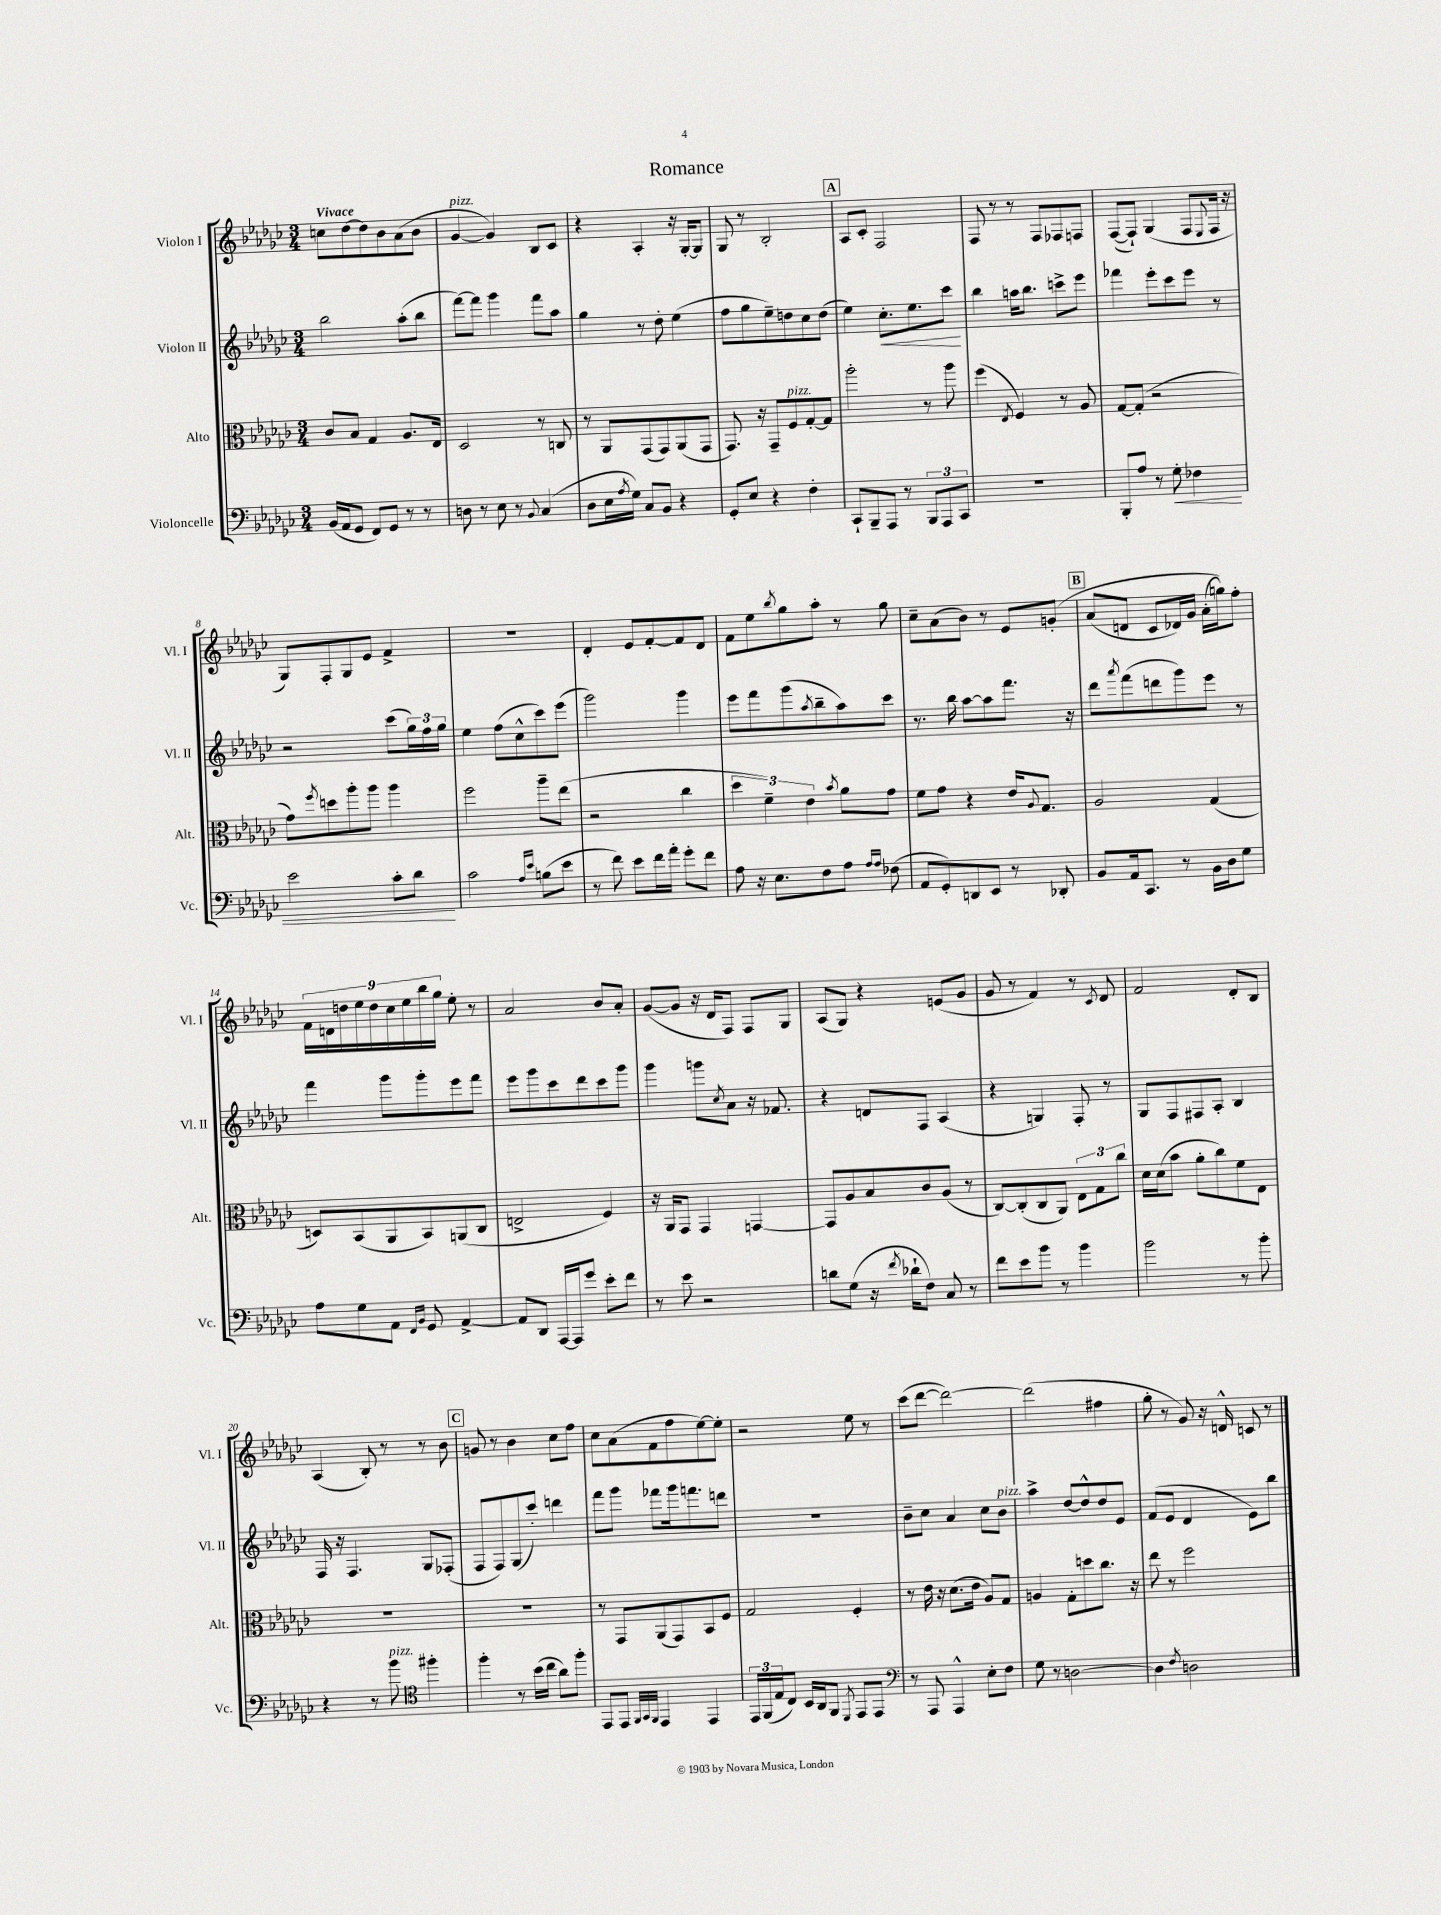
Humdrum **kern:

**kern	**kern	**kern	**kern
*staff4	*staff3	*staff2	*staff1
*clefF4	*clefC3	*clefG2	*clefG2
*k[b-e-a-d-g-c-]	*k[b-e-a-d-g-c-]	*k[b-e-a-d-g-c-]	*k[b-e-a-d-g-c-]
*M3/4	*M3/4	*M3/4	*M3/4
(16BB-	8c-	2bb-	8cc
16AA-	.	.	.
8GG-	8B-	.	[8dd-
8FF)	4G-	.	8dd-]
8GG-	.	.	8b-
8r	8.A-	(8aa-'	(8a-
8r	.	8bb-	8b-
.	16E-	.	.
=	=	=	=
8D	2D-	[8fff)	[4g-
8r	.	8fff]	.
8E-	.	4ggg-	4g-])
8r	.	.	.
8qqBB-	.	.	.
(4C-	8r	8fff	8B-
.	8C	8aa-	8c-
=	=	=	=
8D-	8r	4gg-	4r
16E-	8AA-	.	.
8qA-	.	.	.
16G-)	.	.	.
8C-	(8GG-	8r	4A-'
8BB-	8GG-)	8dd-'	.
4r	(8AA-	(4ee-	16r
.	.	.	[16G-'
.	8GG-	.	8G-]
=	=	=	=
8GG-'	8.GG-)	8ff	8G-
8E-	.	8gg-	8r
.	16r	.	.
4r	8GG-~	8ee-~)	2B-'
.	8F	8dd	.
4F'	[8G-'	8cc-	.
.	8G-]	(8dd	.
=	=	=	=
8CC-`	2aa-'	4ee-)	8A-
8BBB-~	.	.	8c-'
8AAA-	.	8.cc-'	2F
8r	.	.	.
.	.	8.ee-	.
12BBB-	8r	.	.
12AAA-	.	.	.
.	8aa-	8ccc-	.
12CC-	.	.	.
=	=	=	=
2.r	(4ff	4bb-	8F
.	.	.	8r
.	8qE-	.	.
.	4F)	16aa	8r
.	.	8.bb-	.
.	.	.	8F
.	8r	8ccc^	8F-
.	8A-	8eee-	8F
=	=	=	=
8BBB-'	[8G-	4fff-	([8F
8A-	(8G-']	.	8F`])
8r	2r	8eee-'	(4G-
8G-'	.	8ccc-	.
4F-	.	8eee-	8F
.	.	.	8qqE-
.	.	8r	16F
.	.	.	16r
=	=	=	=
2e-	8g-)	2r	8G-)
.	8qff	.	.
.	8dd	.	8F'
.	8aa-'	.	8G-
.	8aa-	.	8e-
8c-'	4aa-	(8ccc-	4f^
8d-	.	24gg-)	.
.	.	24ff	.
.	.	24gg-	.
=	=	=	=
2c-	2ff	4ee-	2.r
.	.	(8ff	.
.	.	8cc-^^	.
16qqA-	.	.	.
16qqe-	.	.	.
(8B	8aa-~	8ccc-)	.
8e-	(8ee-	(8eee-	.
=	=	=	=
8r	2r	2ggg-)	4d-'
8f)	.	.	.
8e-	.	.	8e-
16f	.	.	[8f'
16a-'	.	.	.
8g-'	4cc-	4ggg-	8f]
8f	.	.	8d-
=	=	=	=
8A-	6dd-	8eee-	8f
16r	.	8fff	8ee-
.	6f~)	.	.
8.E-	.	.	.
.	.	.	8qbb-
.	.	(8ggg-	8gg-
.	6e-	.	.
.	.	8qaa-	.
8F	.	8bb-~	8aa-'
.	8qb-	.	.
8A-	8a-	8aa-)	8r
16qqA-	.	.	.
16qqA-	.	.	.
(8F-	8g-	8ccc-	8gg-
=	=	=	=
8AA-	8f	8.r	8cc-~
8GG-')	8g-	.	(8a-
.	.	16bb-	.
8DD	4r	[8aa-	8b-)
8EE-	.	8aa-]	8r
8r	16e-	8.fff	8e-
.	8qqA-	.	.
.	8.G-	.	.
8DD-'	.	.	&(8g'
.	.	16r	.
=	=	=	=
8BB-	2A-	8ddd-	(8a-
.	.	8qaaa-	.
16AA-	.	(8fff	8d
8.CC-	.	.	.
.	.	8ddd	8c-
8r	.	8ggg-)	16d-)
.	.	.	16g-
16BB-	(4G-	8eee-	(16a-'
16D-	.	.	16gg)&)
8G-	.	8r	8ff'
=	=	=	=
8A-	8D)	4fff	18f
.	.	.	18d
.	.	.	18dd
8G-	(8BB-	.	.
.	.	.	18ee-
.	.	.	18dd
8AA-	8AA-	8ggg-	.
.	.	.	18cc-
.	.	.	18ee-
16qqFF	.	.	.
16qqBB-	.	.	.
8GG-	8BB-)	8ggg-'	.
.	.	.	18bb-
.	.	.	18gg-
[4AA-^	(8AA	8eee-	8ee-'
.	8C-	8fff	8r
=	=	=	=
8AA-]	2E^	8eee-	2a-
8DD-	.	8ggg-	.
[16AAA-	.	8ccc-	.
16AAA-]	.	.	.
8g-	.	8ddd-	.
8e-'	4F)	8ccc-	8b-
8f	.	8ggg-	8a-'
=	=	=	=
8r	16r	4ggg-	([8g-
.	16AA-	.	.
8e-	8GG-	.	8g-]
2r	4GG-	8ggg	16r
.	.	.	16d-
.	.	8qcc-	.
.	.	8a-	8F)
.	[4GG	16r	8F
.	.	8.f-	.
.	.	.	8G-
=	=	=	=
8d	8GG]	4r	(8A-
(8G-	8A-	.	8G-)
16r	8B-	8d	4r
8qf	.	.	.
16d-`	.	.	.
8F)	8c-	8F	.
8C-	(8A-	(4A-	(8e
8r	8r	.	8g-
=	=	=	=
8f	[8C-)	4r	8g-
8e-	(8C-']	.	8r
8b-	8C-	4G)	4f)
8r	8AA-)	.	.
4b-	12E-	8F'	8r
.	12G-	.	.
.	.	.	8qc-
.	.	8r	8d-
.	12cc-	.	.
=	=	=	=
2b-	16d-	8G-	2f
.	(16d-	.	.
.	8b-	8F	.
.	8a-'	8F#	.
.	8cc-)	8A-'	.
8r	8f	4B-	8d-'
8b-'	8E-	.	8B-
=	=	=	=
4r	2.r	16F	(4A-
.	.	16r	.
.	.	4.F	.
8r	.	.	8B-')
8b-	.	.	8r
*clefC4	*	*	*
4ff#'	.	8G-	8r
.	.	(8F-'	8b-
=	=	=	=
4ff'	2.r	8F	8g
.	.	8F)	8r
8r	.	(8G-	4b-
(16b-	.	8ccc-')	.
16cc-	.	.	.
8a-)	.	4ddd	8cc-
8ff'	.	.	8ff
=	=	=	=
8EE-	8r	8fff	8cc-
8EE-	8GG-	8ggg-	(8a-
32qqFF	.	.	.
32qqGG-	.	.	.
32qqFF	.	.	.
4EE-	(8AA-	8fff-	8f
.	8GG-)	16ggg-	8ff
.	.	8.fff	.
4EE-	8BB-	.	[8ee-)
.	8F	8ddd	8ee-']
=	=	=	=
24EE-	2G-	2.r	2r
(24FF	.	.	.
24E-	.	.	.
8C-)	.	.	.
16BB-	.	.	.
16AA-	.	.	.
8FF	.	.	.
8qDD-	.	.	.
8EE-	4F'	.	8ee-
8EE-	.	.	8r
=	=	=	=
*clefF4	*	*	*
8r	8r	8b-~	(8ccc-
8AAA-	16e-	8cc-	[8ddd-
.	16r	.	.
4AAA-^^	(8.d-	4a-	2ddd-_)
.	16e-	.	.
8E-'	8A-)	8cc-	.
8F	8G-	8b-	.
=	=	=	=
8G-	4A	4aa-^	(2ddd-]
8r	.	.	.
[2D	8G-'	[8dd-	.
.	8dd	8dd-^^]	.
.	8.cc-	8dd-	4ff#
.	.	8e-	.
.	16r	.	.
=	=	=	=
4D]	8ee-	(8f	8gg-'
.	8r	8e-	8r
8qF	.	.	.
2D	2ff	4d-	8g-)
.	.	.	16r
.	.	.	16d^^
.	.	8e-)	8c
.	.	8bb-	8r
==	==	==	==
*-	*-	*-	*-
